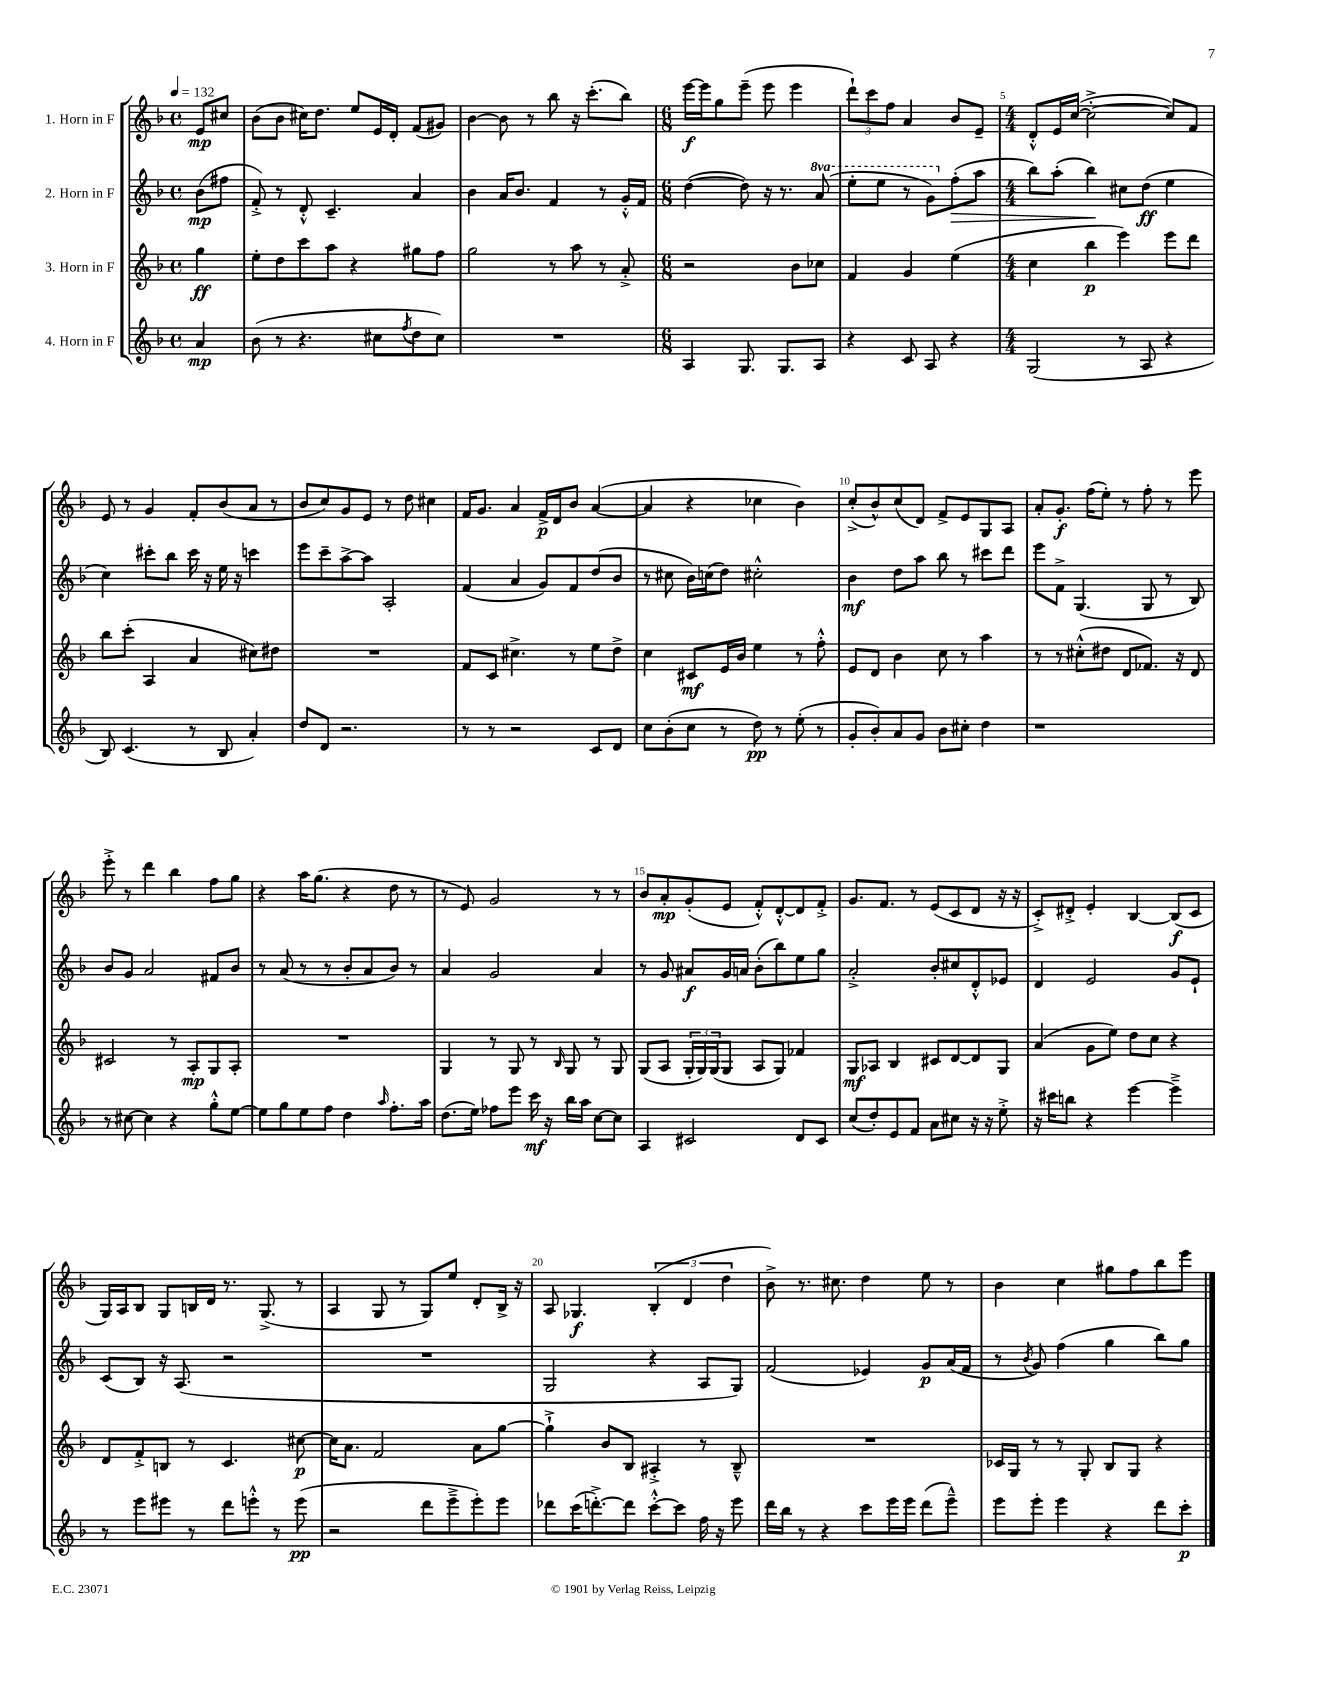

**kern	**kern	**kern	**kern
*staff4	*staff3	*staff2	*staff1
*clefG2	*clefG2	*clefG2	*clefG2
*k[b-]	*k[b-]	*k[b-]	*k[b-]
*M4/4	*M4/4	*M4/4	*M4/4
*met(c)	*met(c)	*met(c)	*met(c)
*MM132	*MM132	*MM132	*MM132
4a	4gg	(8b-	8e
.	.	8ff#	8cc#
=	=	=	=
(8b-	8ee'	8f'^)	(8b-
8r	8dd	8r	8b-
4.r	8ccc	8d'^^	16cc#)
.	.	.	8.dd
.	8aa	4.c~	.
.	4r	.	8ee
8cc#	.	.	16e
.	.	.	16d'
8qff	.	.	.
8dd	8gg#	4a	(8f
8cc#)	8ff	.	8g#)
=	=	=	=
1r	2gg	4b-	[4b-
.	.	16a	8b-]
.	.	8.b-	.
.	.	.	8r
.	8r	4f	8bb-
.	8aa	.	16r
.	.	.	(8.ccc'
.	8r	8r	.
.	8a'^	16g'^^	8bb-)
.	.	16f	.
=	=	=	=
*M6/8	*M6/8	*M6/8	*M6/8
4A	2r	([4dd	[16eee
.	.	.	16eee]
.	.	.	8gg
8.G	.	8dd])	(8eee~
.	.	16r	8eee
8.G	.	8.r	.
.	8b-	.	4eee
8A	8cc-	(8aa	.
=	=	=	=
4r	4f	8eee'	12ddd`)
.	.	.	12ccc
.	.	8eee	.
.	.	.	12ff
8c	4g	8r	4a
8A	.	8gg)	.
4r	(4ee	(8ff'	8b-
.	.	8aa	8e~
=	=	=	=
*M4/4	*M4/4	*M4/4	*M4/4
(2G	4cc	8bb-)	8d'^^
.	.	(8aa'	16e
.	.	.	([16cc
.	4bb-	4bb-)	2cc'^_
8r	4eee)	8cc#	.
8A	.	(8dd	.
4r	8eee	4ee	8cc])
.	8ddd	.	8f
=	=	=	=
8B-)	8bb-	4cc)	8e
(4.c	(8ccc'	.	8r
.	4A	8ccc#'	4g
.	.	8bb-	.
8r	4a	16ccc#	8f'
.	.	16r	.
8B-	.	16ee	(8b-
.	.	16r	.
4a')	8cc#)	4ccc	8a
.	8dd#	.	8r
=	=	=	=
8dd	1r	8eee	8b-
8d	.	8ccc~	8cc)
2.r	.	[8aa^	8g
.	.	8aa]	8e
.	.	2A'	8r
.	.	.	8dd
.	.	.	4cc#
=	=	=	=
8r	8f	(4f	16f
.	.	.	8.g
8r	8c	.	.
2r	4.cc#^	4a	4a
.	.	8g)	16f^
.	.	.	16d
.	8r	8f	8b-
8c	8ee	(8dd	([4a
8d	8dd^	8b-	.
=	=	=	=
8cc	4cc	8r	4a]
(8b-'	.	8cc#	.
8cc	8c#	16b-)	4r
.	.	(16cc	.
8r	16e	8dd)	.
.	16b-	.	.
8dd)	4ee	2cc#'^^	4cc-
8r	.	.	.
(8ee'	8r	.	4b-)
8r	8ff'^^	.	.
=	=	=	=
8g'	8e	4b-	(8cc'^
8b-')	8d	.	8b-^^)
8a	4b-	8dd	(8cc
8g	.	8aa	8d)
8b-	8cc	8bb-	8f^
8cc#'	8r	8r	8e
4dd	4aa	8ccc#	8G
.	.	8ddd	8A
=	=	=	=
1r	8r	8eee	8a'
.	8r	8f^	8.g'
.	(8cc#'^^	(4.G	.
.	.	.	(16ff
.	8dd#	.	8ee')
.	8d	.	8r
.	8.f-)	8G	8ff'
.	.	8r	8r
.	16r	.	.
.	8d	8B-)	8eee
=	=	=	=
8r	2c#	8b-	8eee'^
[8cc#	.	8g	8r
4cc#]	.	2a	4ddd
4r	8r	.	4bb-
.	8A'	.	.
8gg'^^	8G	8f#	8ff
[8ee	8A'	8b-	8gg
=	=	=	=
8ee]	1r	8r	4r
8gg	.	(8a	.
8ee	.	8r	16aa
.	.	.	(8.gg
8ff	.	8r	.
4dd	.	8b-'	4r
.	.	8a	.
16qqaa	.	.	.
8.ff'	.	8b-)	8dd
.	.	8r	8r
16aa	.	.	.
=	=	=	=
(8.dd	4G	4a	8r
.	.	.	8e)
16ee)	.	.	.
8ff-	8r	2g	2g
8eee	8G	.	.
16ccc	8r	.	.
16r	.	.	.
.	16qqB-	.	.
16bb-	8G	.	.
16aa	.	.	.
[8cc	8r	4a	8r
8cc]	8G	.	8r
=	=	=	=
4A	(8G	8r	8b-
.	8A	8g	8a'
2c#	24G'	8a#	(8g'
.	24G)	.	.
.	(24G	.	.
.	8G	16g	8e
.	.	16a	.
.	8A	(8b-'	8f'^^)
.	8G)	8bb-)	[8d'^^
8d	4f-	8ee	8d]
8c#	.	8gg	8f'^
=	=	=	=
(8cc	8G	2a'^	8.g
8dd')	8A-	.	.
.	.	.	8.f
8e	4B-	.	.
8f	.	.	8r
8a	8c#	8b-'	(8e
8cc#	[8d	8cc#	8c
16r	8d]	8d'^^	8d
16r	.	.	.
8ee'^	8G	8e-	16r
.	.	.	16r
=	=	=	=
16r	(4a	4d	8c'^)
16ccc#	.	.	.
8bb	.	.	8d#'^
4r	8g	2e	4e'
.	8ee)	.	.
[4eee	8dd	.	[4B-
.	8cc	.	.
4eee~^]	4r	8g	(8B-]
.	.	8e`	8c
=	=	=	=
8r	8d	(8c	16G)
.	.	.	16A
8eee	8f'^	8B-)	8B-
8eee#	8B	16r	8G
.	.	(8.A	.
8r	8r	.	16B
.	.	.	16d
8ddd	4.c	2r	8.r
8eee'^^	.	.	.
.	.	.	(8.G^
8r	.	.	.
(8eee	[8cc#	.	8r
=	=	=	=
2r	16cc#]	1r	4A
.	8.a	.	.
.	2f	.	8G
.	.	.	8r
8ddd	.	.	8G)
8eee~^	.	.	8ee
8eee')	8a	.	8d'
8eee	[8gg	.	16B-^
.	.	.	16r
=	=	=	=
8ddd-	4gg`^]	2G	8A
(16ccc	.	.	4.G-
[8.ddd'^)	.	.	.
.	8b-	.	.
8ddd]	8B-	.	.
[8ccc'^^	4A#'^	4r	(6B-'
8ccc]	.	.	.
.	.	.	6d
16ff	8r	8A	.
16r	.	.	.
.	.	.	6dd
8eee	8B-~^^	8G)	.
=	=	=	=
16ddd	1r	(2f	8b-^)
16bb-	.	.	.
8r	.	.	8.r
4r	.	.	.
.	.	.	8.cc#
8ccc	.	4e-)	4dd
16eee	.	.	.
16eee	.	.	.
(8ddd	.	8g	8ee
8eee~^^)	.	(16a	8r
.	.	16f	.
=	=	=	=
8eee	16c-	8r	4b-
.	16G	.	.
.	.	8qb-	.
8eee'	8r	8g)	.
4eee	8r	(4ff	4cc
.	8G'	.	.
4r	8B-	4gg	8gg#
.	8G	.	8ff
8ddd	4r	8bb-)	8bb-
8ccc'	.	8gg	8eee
==	==	==	==
*-	*-	*-	*-
